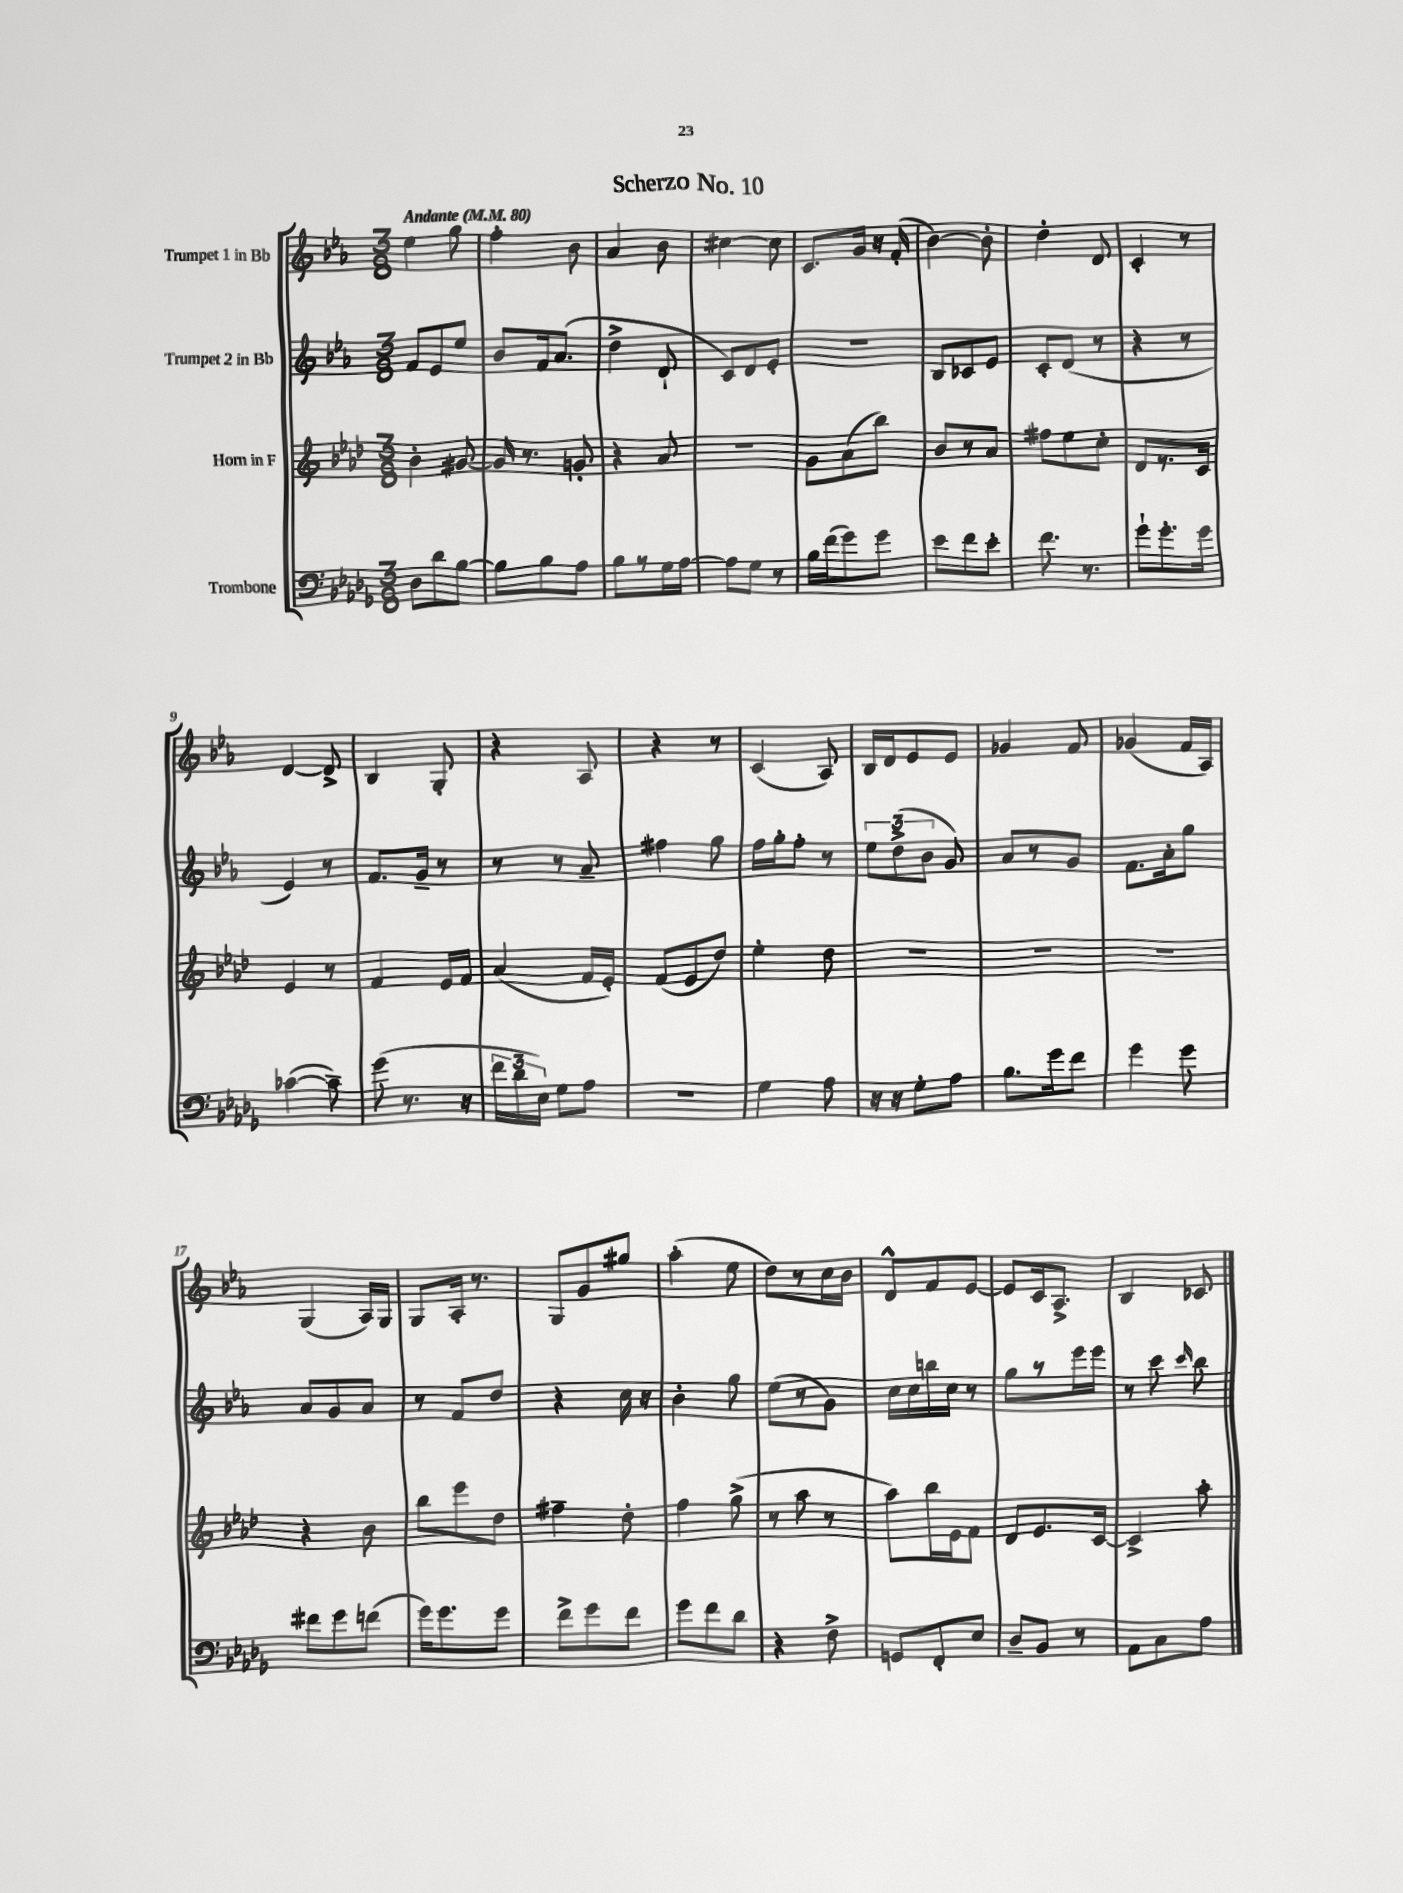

**kern	**kern	**kern	**kern
*staff4	*staff3	*staff2	*staff1
*clefF4	*clefG2	*clefG2	*clefG2
*k[b-e-a-d-g-]	*k[b-e-a-d-]	*k[b-e-a-]	*k[b-e-a-]
*M3/8	*M3/8	*M3/8	*M3/8
*MM80	*MM80	*MM80	*MM80
8D-	4b-'	8f	4ee-
8d-	.	8e-	.
[8B-	[8g#	8ee-	8gg
=	=	=	=
8B-]	16g#]	8b-	4ff'
.	8.r	.	.
8B-	.	16f	.
.	.	(8.a-	.
8A-	8g'	.	8b-
=	=	=	=
8B-	4r	4dd^	4a-
8r	.	.	.
16G-	8a-	8d`	8b-
[16A-	.	.	.
=	=	=	=
8A-]	4.r	8c)	[4cc#
8G-	.	8d	.
8r	.	8e-'	8cc#]
=	=	=	=
16B-	8g	4.r	8.c
(16f	.	.	.
8g-)	(8a-	.	.
.	.	.	16g
8g-	8bb-)	.	16r
.	.	.	(16f'
=	=	=	=
8e-	8b-	8B-	[4b-)
8f	8r	8c-	.
8e-'	8a-	8e-	8b-']
=	=	=	=
8.f	8ff#	8c'	4dd'
.	8ee-	(8d	.
8.r	.	.	.
.	8cc'	8r	8d
=	=	=	=
8g-`	8d-	4r	4c'
8.g-'	8.r	.	.
.	.	8r	8r
16g-	16c	.	.
=	=	=	=
([4c-	4e-	4e-)	[4d
8c-~])	8r	8r	8d^]
=	=	=	=
(8g-	4f	8.f	4B-
8.r	.	.	.
.	.	16g~	.
.	16e-	8r	8G'
16r	16f	.	.
=	=	=	=
24f	(4a-	8r	4r
24d-	.	.	.
24E-)	.	.	.
8G-	.	8r	.
8A-	16f	8a-~	8A-
.	16e-')	.	.
=	=	=	=
4.r	(8f	4ff#	4r
.	8e-	.	.
.	8dd-)	8gg	8r
=	=	=	=
4G-	4ee-'	16ff	(4c
.	.	16gg'	.
.	.	8ff'	.
8A-	8dd-	8r	8A-)
=	=	=	=
16r	4.r	12ee-	16B-
16r	.	.	16d
.	.	(12dd^	.
8G-'	.	.	8e-
.	.	12b-	.
8A-	.	8g)	8e-
=	=	=	=
8.B-	4.r	8a-	4g-
.	.	8r	.
16g-	.	.	.
8f	.	8g	8f
=	=	=	=
4g-	4.r	8.f	(4g-
.	.	16a-'	.
8g-	.	8gg	16f
.	.	.	16A-)
=	=	=	=
8f#	4r	8a-	(4G
8g-	.	8g	.
(8f	8b-	8a-	16A-)
.	.	.	16G
=	=	=	=
16g-)	8bb-	8r	8G
8.g-	.	.	.
.	8eee-	8f	16A-'
.	.	.	8.r
8g-	8dd-	8dd	.
=	=	=	=
8f^	4ff#~	4r	8G
8g-	.	.	8g
8f	8dd-'	16cc	8gg#
.	.	16r	.
=	=	=	=
8g-	4ff	4b-'	(4aa-'
8f	.	.	.
8d-	(8gg^	8gg	8ee-
=	=	=	=
4r	8r	(8ee-	8dd)
.	8aa-	8r	8r
8F^	8r	8g)	16cc
.	.	.	16b-
=	=	=	=
8GG	8aa-)	16cc	8d^^
.	.	16cc	.
8FF'	16bb-	16bb	8f
.	16e-	16cc	.
8E-	8f	8r	[8e-
=	=	=	=
8D-~	8d-	8gg	8e-]
8BB-	8.e-	8r	16c
.	.	.	8.A-^
8r	.	16eee-	.
.	[16c	16eee-	.
=	=	=	=
8AA-	4c^]	8r	4B-
8C	.	8ccc	.
.	.	16qqccc	.
8A-	8aa-'	8bb-	8c-
==	==	==	==
*-	*-	*-	*-
